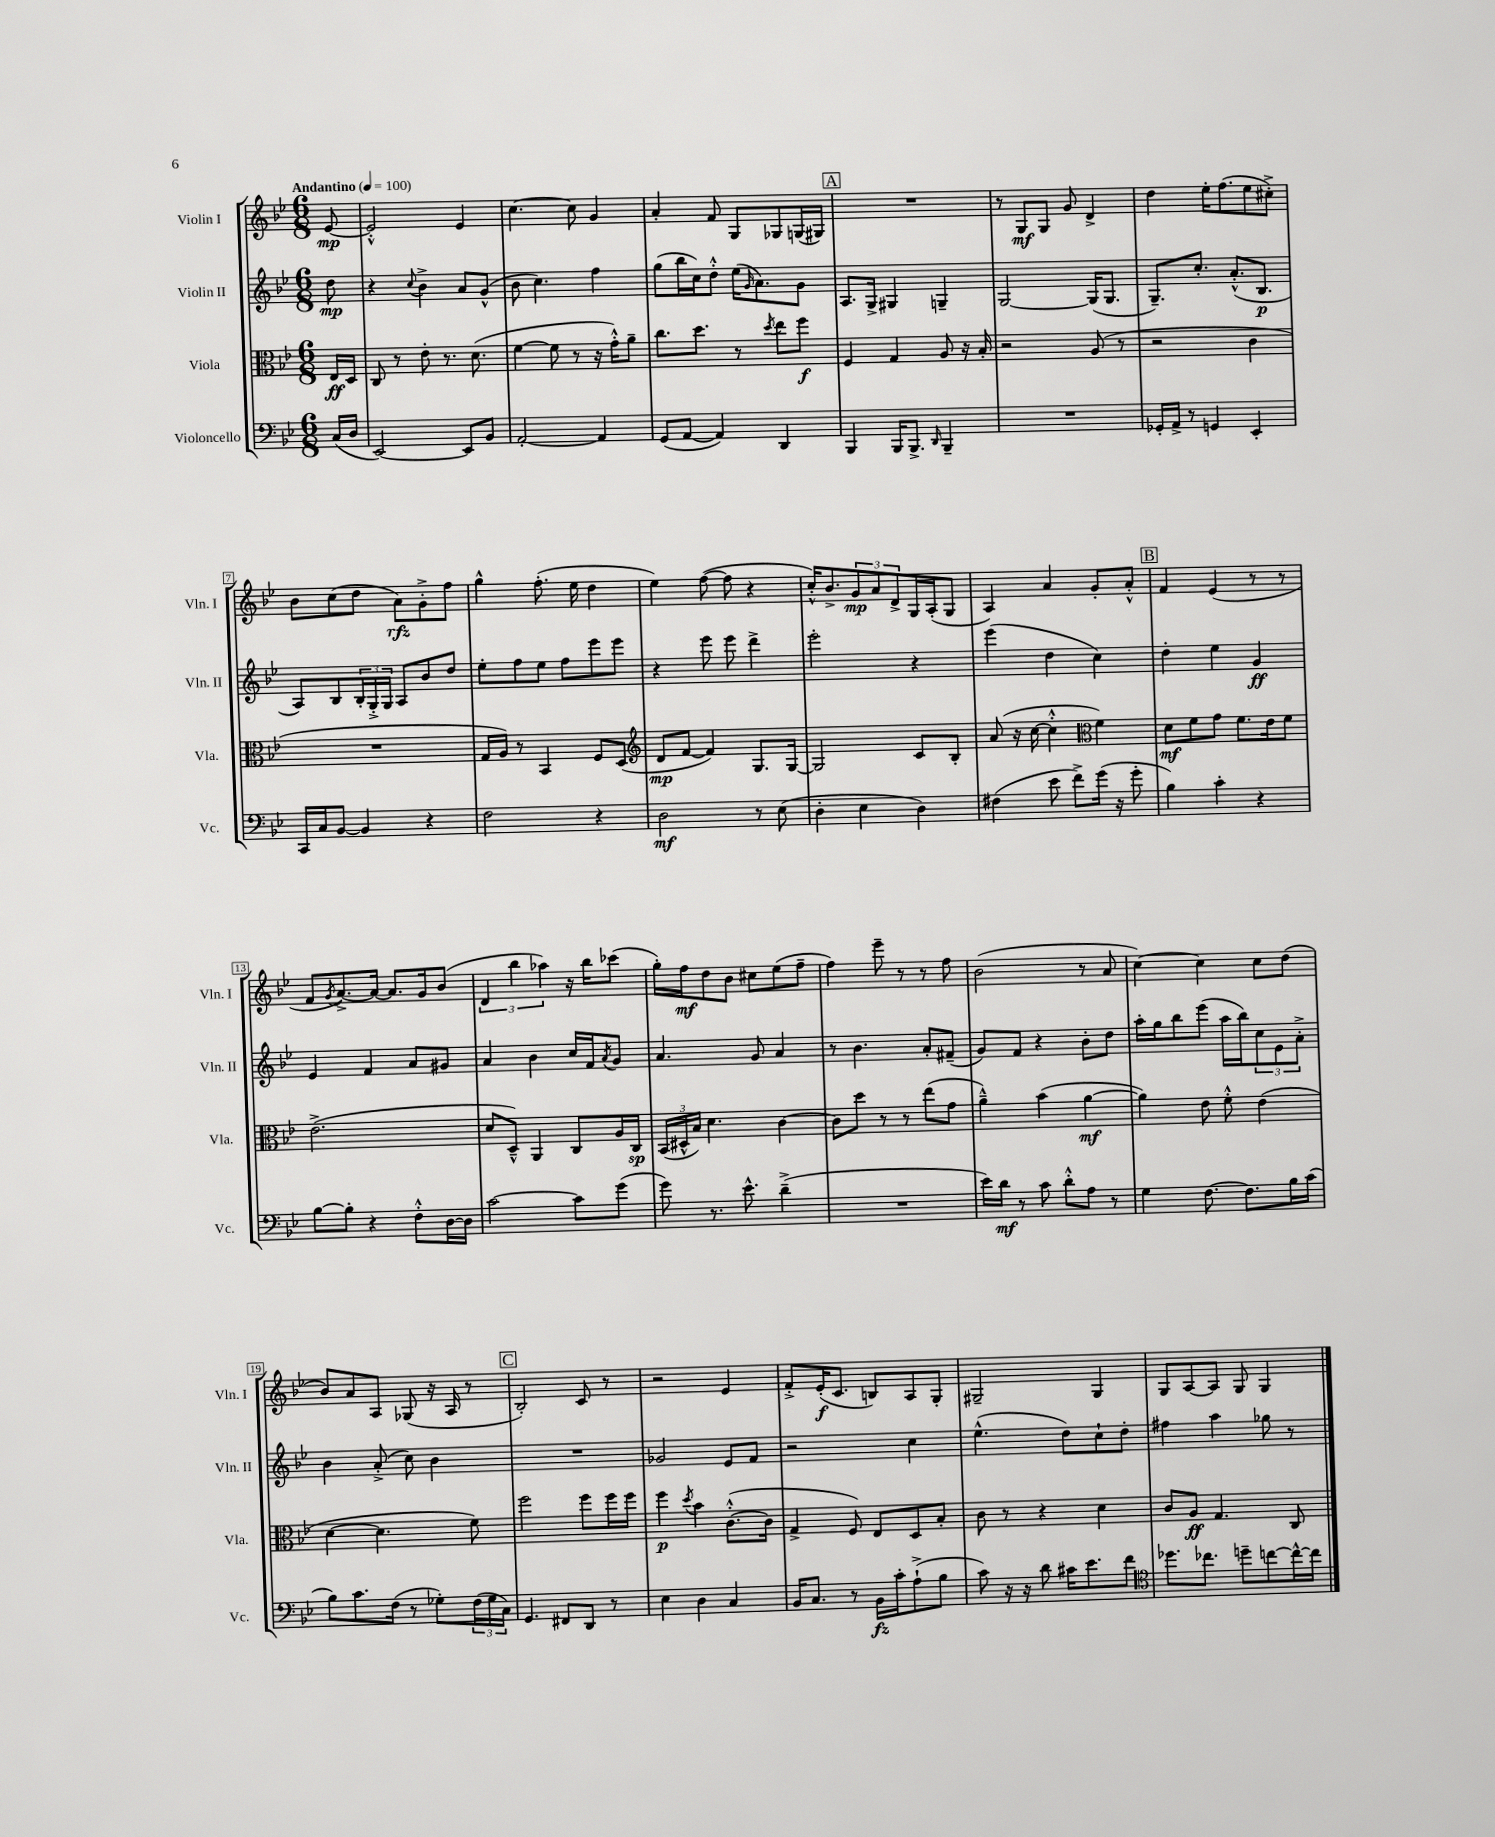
<<
\new StaffGroup <<
\new Staff = "s0" \with { instrumentName = "Violin I" shortInstrumentName = "Vln. I" } {
    \clef treble \key bes \major \numericTimeSignature \time 6/8 \partial 8 \tempo "Andantino" 4 = 100
    ees'8~\mp |
    ees'2-.-^ ees'4 |
    c''4.~ c''8 g'4 |
    a'4-. f'8 g8 ges8 g16( gis16) |
    \mark \markup { \box "A" } R2. |
    r8 g8\mf g8 g'8 d'4-> |
    d''4 ees''16-. f''8.( ees''8 cis''8-.->) |
    bes'8 c''8( d''8 a'8\rfz) g'8-.-> f''8 |
    g''4-^ f''8.-.( ees''16 d''4 |
    ees''4) f''8~( f''8 r4 |
    c''16-.-^) bes'8.-> \tuplet 3/2 { g'8\mp a'8 d'8-> } g16 a16-.( g8 |
    a4) a'4 g'8-. a'8-.-^ |
    \mark \markup { \box "B" } f'4 ees'4( r8 r8 |
    f'8 \acciaccatura { g'8 } a'8.~->) a'16~ a'8. g'16 bes'8( |
    \tuplet 3/2 { d'4 bes''4 aes''4) } r16 bes''16 ces'''8( |
    g''16-.) f''16\mf d''8 bes'8 cis''8 ees''8( f''8-- |
    f''4) ees'''8-- r8 r8 f''8 |
    bes'2( r8 a'8 |
    c''4~) c''4 c''8 d''8( |
    bes'8) a'8 a8 ges8( r16 a16 r8 |
    \mark \markup { \box "C" } bes2-.) c'8 r8 |
    r2 ees'4 |
    f'8-.-> ees'16-.\f( c'8. b8) a8 g8-. |
    gis2-- gis4 |
    g8 a8~ a8 g8 g4 \bar "|." |
}
\new Staff = "s1" \with { instrumentName = "Violin II" shortInstrumentName = "Vln. II" } {
    \clef treble \key bes \major \numericTimeSignature \time 6/8 \partial 8
    d''8\mp |
    r4 \appoggiatura { c''8 } bes'4-> a'8 g'8-^( |
    bes'8 c''4.) f''4 |
    g''8( bes''16 c''16) d''8-.-^ ees''16( \grace { g'16 } a'8.) g'8 |
    \mark \markup { \box "A" } a8. g16-> gis4 g4-- |
    g2~ g16( g8. |
    g8.--) c''8.-. a'8.-.-^( bes8.\p |
    a8) bes8 \tuplet 3/2 { bes16-. g16-.-> g16 } a8 bes'8 d''8 |
    ees''8-. f''8 ees''8 f''8 ees'''8 ees'''8 |
    r4 ees'''8 ees'''8 d'''4-> |
    ees'''2-. r4 |
    ees'''4( d''4 c''4) |
    \mark \markup { \box "B" } d''4-. ees''4 g'4\ff |
    ees'4 f'4 a'8 gis'8 |
    a'4 bes'4 c''16 f'16 \acciaccatura { a'8 } g'8 |
    a'4. g'8 a'4 |
    r8 bes'4. a'8-. fis'8--( |
    g'8) f'8 r4 bes'8-. d''8 |
    a''16-. g''16 bes''8 ees'''8( a''16 bes''16) \tuplet 3/2 { c''8 ees'8 a'8-.-> } |
    bes'4 a'8-.->( c''8) bes'4 |
    \mark \markup { \box "C" } R2. |
    ges'2 ees'8 f'8 |
    r2 c''4 |
    ees''4.-^( d''8) c''8-! d''8-. |
    fis''4 a''4 ges''8 r8 \bar "|." |
}
\new Staff = "s2" \with { instrumentName = "Viola" shortInstrumentName = "Vla." } {
    \clef alto \key bes \major \numericTimeSignature \time 6/8 \partial 8
    ees16\ff d16 |
    c8 r8 ees'8-. r8. d'8.( |
    f'4~ f'8 r8 r16 g'16-.-^) a'8-- |
    c''8. d''8. r8 \acciaccatura { d''8 } ees''8 f''8\f |
    \mark \markup { \box "A" } f4 g4 a8 r16 bes16-. |
    r2 a8( r8 |
    r2 c'4 |
    R2. |
    g16 a16) r8 bes,4 f8 d8( |
    \clef treble d'8\mp f'8~ f'4) g8. g16~ |
    g2 c'8 bes8-. |
    a'8( r16 c''16~ c''4-.-^ \clef alto f'4) |
    \mark \markup { \box "B" } d'8\mf f'8 g'8 f'8. ees'16 f'8 |
    ees'2.->( |
    d'8 d8---^) a,4 c8 a16 c16\sp |
    \tuplet 3/2 { bes,16( dis16-^ bes16) } d'4. c'4~ |
    c'8 d''8 r8 r8 ees''8( g'8 |
    a'4---^) bes'4( a'4~\mf |
    a'4) ees'8 f'8-.-^ ees'4( |
    d'4~ d'4. f'8) |
    \mark \markup { \box "C" } f''2 f''8 f''16 f''16 |
    f''4\p \acciaccatura { d''8 } bes'4 c'8.~-.-^( c'16 |
    g4-> f8) ees8 d8 bes8-. |
    c'8 r8 r4 d'4 |
    c'8 a8\ff g4. c8 \bar "|." |
}
\new Staff = "s3" \with { instrumentName = "Violoncello" shortInstrumentName = "Vc." } {
    \clef bass \key bes \major \numericTimeSignature \time 6/8 \partial 8
    c16( d16 |
    ees,2~) ees,8 bes,8 |
    a,2~-. a,4 |
    g,8( a,8~ a,4) d,4 |
    \mark \markup { \box "A" } bes,,4 bes,,16 bes,,8.-> \grace { d,16 } bes,,4-- |
    R2. |
    ges,16-. a,16-> r8 g,4 ees,4-. |
    c,16 c16 bes,8~ bes,4 r4 |
    f2 r4 |
    d2\mf r8 ees8( |
    d4-. ees4 d4) |
    fis4( ees'8 f'8->) g'16( r16 g'8-. |
    \mark \markup { \box "B" } bes4) c'4-. r4 |
    bes8~ bes8-. r4 f8-.-^ d16~ d16 |
    c'2~ c'8 g'8( |
    g'8) r8. ees'8.-^ d'4--->( |
    R2. |
    ees'16) d'16\mf r8 c'8 d'8-.-^ a8 r8 |
    g4 f8.~ f8. bes16 c'16( |
    bes8) c'8. f16( r8 ges8-.) \tuplet 3/2 { f16( ges16 c16) } |
    \mark \markup { \box "C" } g,4. fis,8 d,8 r8 |
    ees4 d4 c4 |
    bes,16 c8. r8 bes,16\fz c'16-. a8-!->( bes8 |
    c'8) r16 r16 d'8 cis'16 ees'8. f'8 |
    \clef tenor des''8. ces''8. d''8-- c''8~ c''16~-^ c''16 \bar "|." |
}
>>
>>
\layout { \context { \Score \override BarNumber.stencil = #(make-stencil-boxer 0.1 0.3 ly:text-interface::print) } }
